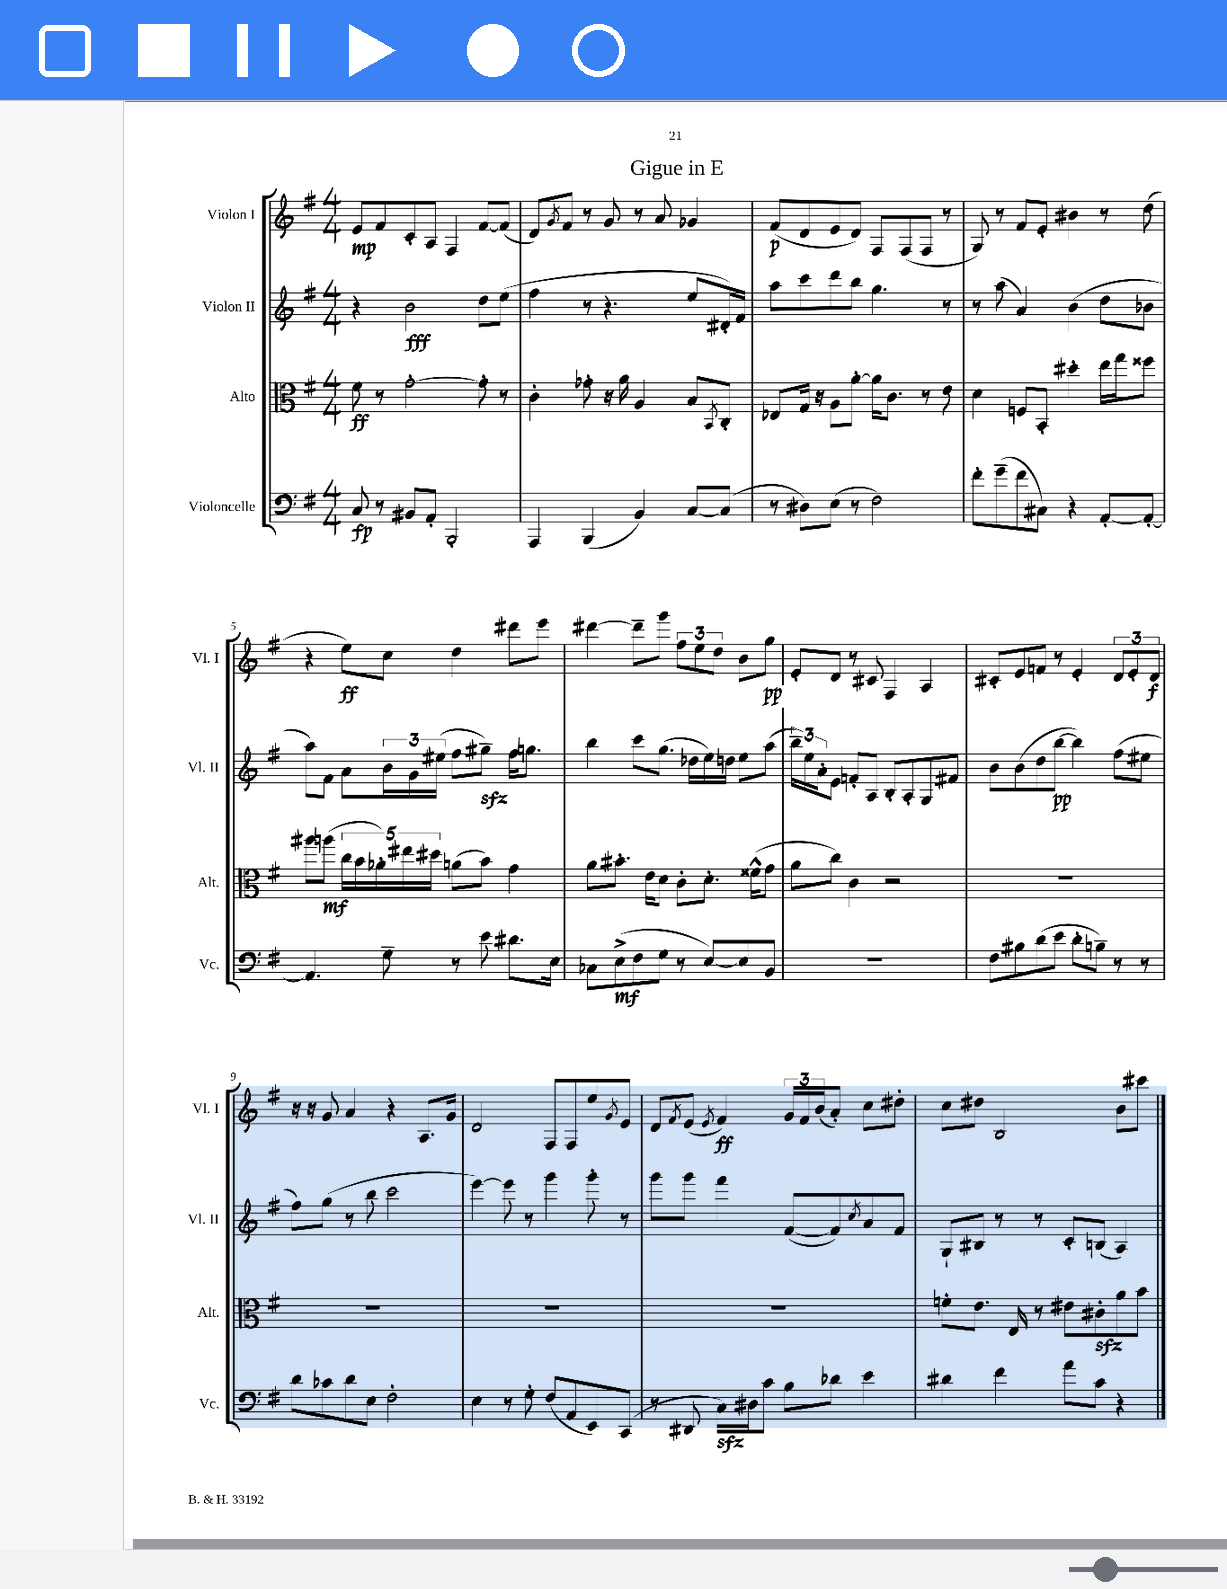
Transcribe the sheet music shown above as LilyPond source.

\header { title = "Gigue in E" }
<<
\new StaffGroup <<
\new Staff = "s0" \with { instrumentName = "Violon I" shortInstrumentName = "Vl. I" } {
    \clef treble \key g \major \numericTimeSignature \time 4/4
    e'8\mp fis'8 c'8-. a8 fis4 fis'8~ fis'8( |
    d'8) \acciaccatura { g'8 } fis'8 r8 g'8 r8 a'8 ges'4 |
    fis'8\p( d'8 e'8 d'8) fis8 fis8( fis8 r8 |
    g8) r8 fis'8 e'8-. bis'4 r8 d''8( |
    r4 e''8\ff) c''8 d''4 dis'''8 e'''8 |
    dis'''4~ dis'''8-- g'''8 \tuplet 3/2 { fis''8 e''8 d''8 } b'8 g''8\pp |
    e'8-. d'8 r8 cis'8 fis4 a4 |
    cis'8-. e'8 f'8 r8 e'4-. \tuplet 3/2 { d'8 e'8-. d'8\f } |
    r16 r16 g'8 a'4 r4 a8. g'16 |
    d'2 fis8 fis8 e''8 \acciaccatura { g'8 } e'8 |
    d'8 \acciaccatura { fis'8 } e'8( \acciaccatura { e'8 } fis'4\ff) \tuplet 3/2 { g'16 fis'16 b'16( } a'8-.) c''8 dis''8-. |
    c''8 dis''8 b2 b'8 cis'''8 \bar "|." |
}
\new Staff = "s1" \with { instrumentName = "Violon II" shortInstrumentName = "Vl. II" } {
    \clef treble \key g \major \numericTimeSignature \time 4/4
    r4 b'2\fff d''8 e''8( |
    fis''4 r8 r4. e''8 dis'16-.) fis'16 |
    a''8 c'''8 d'''8 b''8 g''4. r8 |
    r8 a''8( a'4) b'4( d''8 bes'8 |
    a''8) fis'8 a'8 \tuplet 3/2 { b'16 g'16 eis''16( } fis''8 gis''8--\sfz) fis''16 g''8. |
    b''4 c'''8 g''8.( des''16 e''16) d''16 e''8 a''8( |
    \tuplet 3/2 { b''16--) e''16 a'16-. } e'8 f'8-. a8 b8-. a8-. g8 fis'8 |
    b'8 b'8( d''8 b''8~\pp b''4) fis''8( eis''8 |
    fis''8) g''8( r8 b''8 c'''2 |
    e'''4~) e'''8 r8 g'''4 g'''8-. r8 |
    g'''8 g'''8 fis'''4 fis'8~( fis'8) \acciaccatura { c''8 } a'8 fis'8 |
    g8-! bis8 r8 r8 c'8-. b8( a4) \bar "|." |
}
\new Staff = "s2" \with { instrumentName = "Alto" shortInstrumentName = "Alt." } {
    \clef alto \key g \major \numericTimeSignature \time 4/4
    fis'8\ff r8 g'2~-. g'8-. r8 |
    c'4-. ges'8-. r16 a'16 a4 b8 \acciaccatura { b,8 } c8-. |
    ees8 g16 r16 a8 a'8~-. a'16 c'8. r8 e'8 |
    d'4 f8 b,8-. dis''4-. e''16 g''16 fisis''8 |
    ais''8 a''8\mf( \tuplet 5/4 { c''16 b'16 aes'16-.) eis''16 dis''16 } a'8( b'8) g'4 |
    a'8 bis'8.-. e'16 d'8 c'8-. d'8.-. fisis'16-^( g'8 |
    a'8 c''8) c'4 r2 |
    R1 |
    R1 |
    R1 |
    R1 |
    f'8-. e'8. e16 r8 eis'8 cis'8-.\sfz a'8 b'8 \bar "|." |
}
\new Staff = "s3" \with { instrumentName = "Violoncelle" shortInstrumentName = "Vc." } {
    \clef bass \key g \major \numericTimeSignature \time 4/4
    c8\fp r8 bis,8 a,8-. b,,2-. |
    a,,4 b,,4( b,4) c8~ c8( |
    r8 dis8) e8( r8 fis2) |
    fis'8-. g'8--( fis'8 cis8) r4 a,8~-. a,8~-. |
    a,4. g8-- r8 e'8 dis'8. e16 |
    ces8 e8->\mf( fis8 g8 r8 e8~) e8 b,8 |
    R1 |
    fis8 bis8 d'8( e'8 d'8-. b8--) r8 r8 |
    d'8 ces'8 d'8 e8 fis2-. |
    e4 r8 g8-. fis8( a,8 e,8) c,8( |
    r8 dis,8 c16\sfz) dis16 c'8 b8 des'8 e'4 |
    dis'4 fis'4 a'8 c'8 r4 \bar "|." |
}
>>
>>
